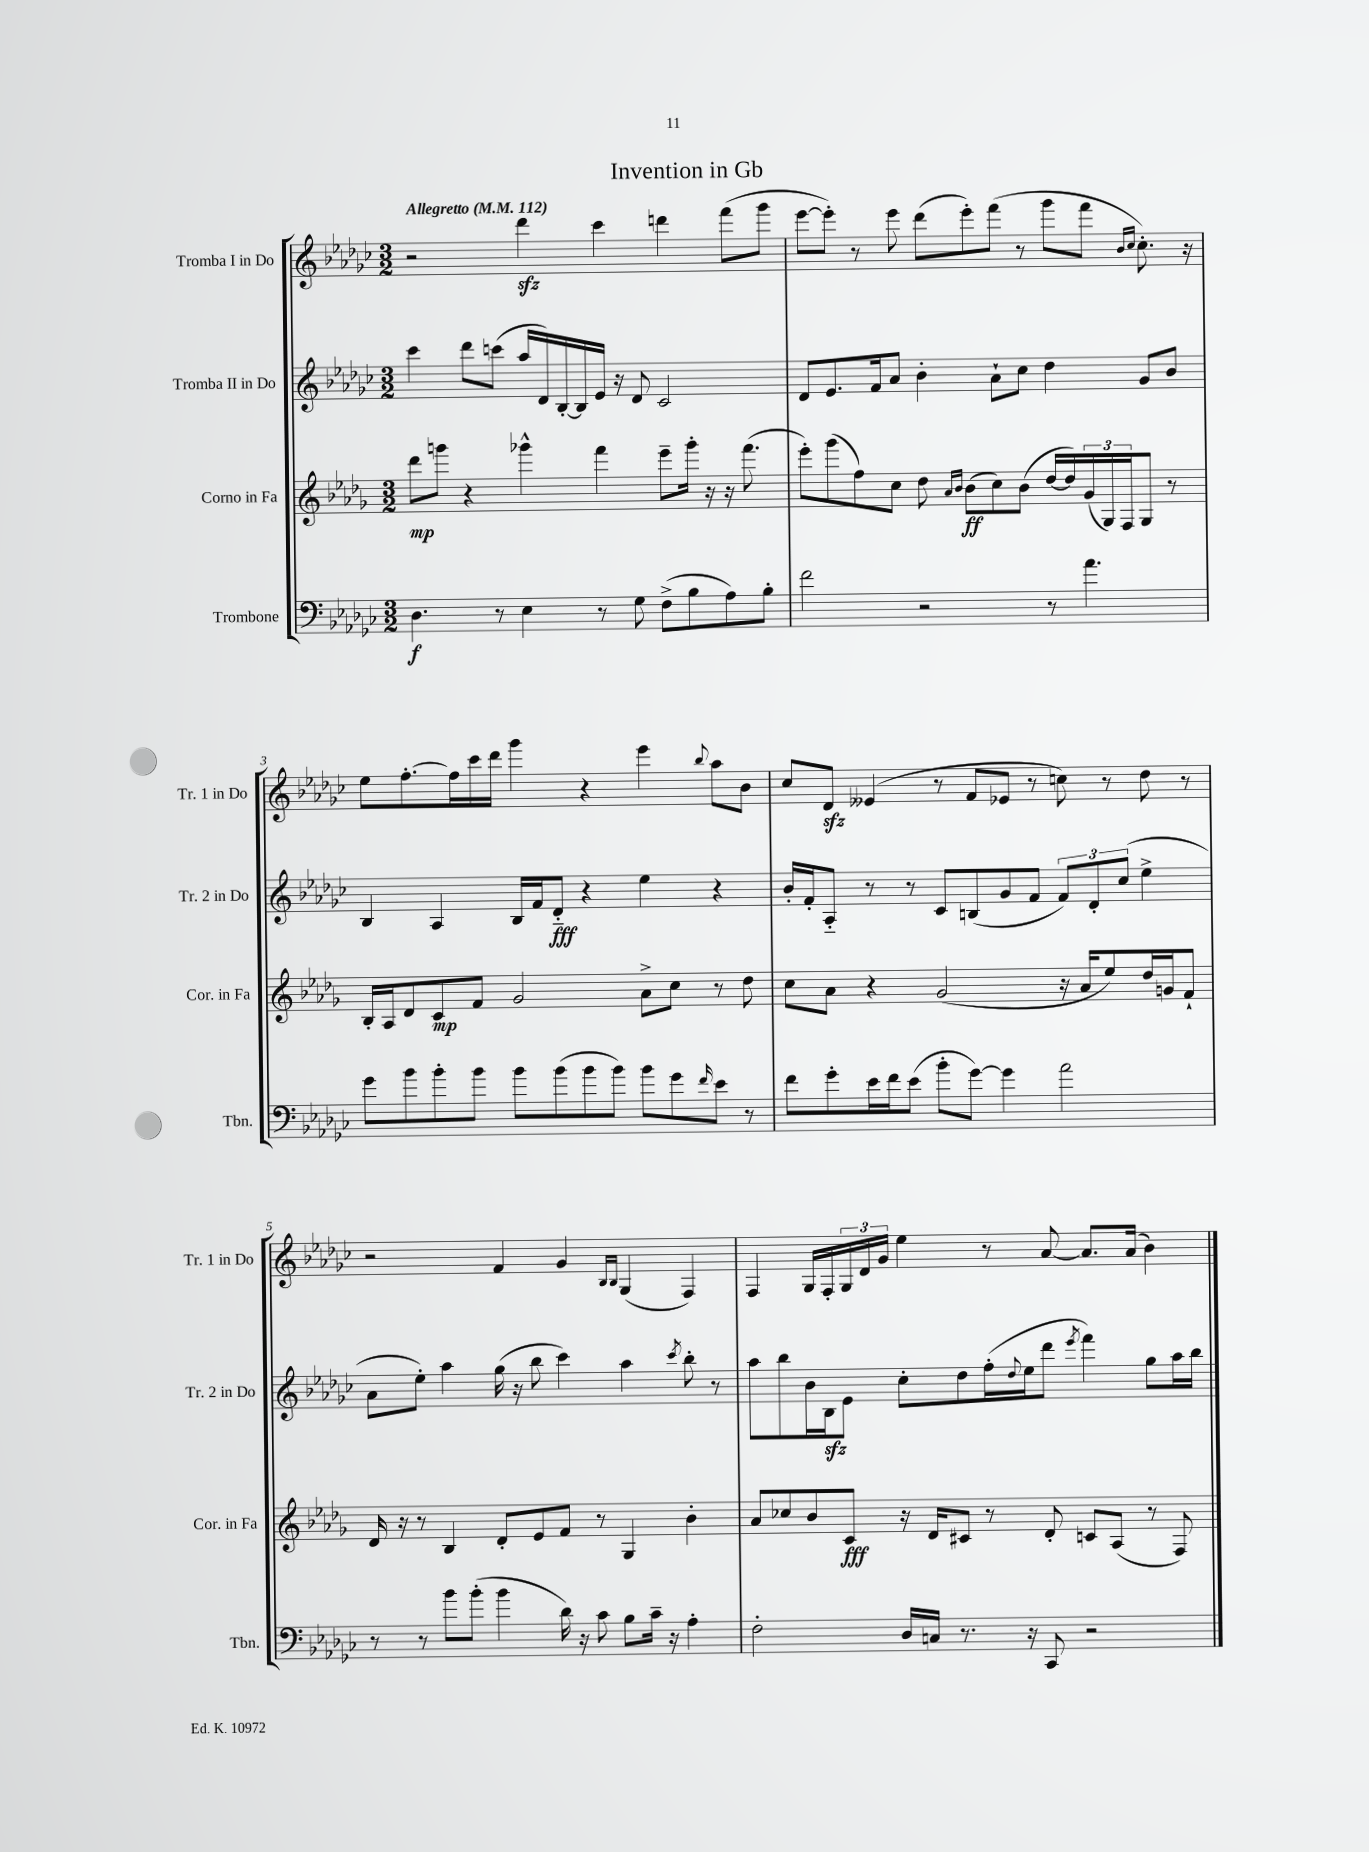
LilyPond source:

\header { title = "Invention in Gb" }
<<
\new StaffGroup <<
\new Staff = "s0" \with { instrumentName = "Tromba I in Do" shortInstrumentName = "Tr. 1 in Do" } {
    \clef treble \key ges \major \numericTimeSignature \time 3/2 \tempo "Allegretto" 4 = 112
    r2 des'''4\sfz ces'''4 d'''4 f'''8( ges'''8 |
    ees'''8~ ees'''8-.) r8 ees'''8 des'''8( ees'''8-.) f'''8( r8 ges'''8 f'''8 \grace { bes'16 ces''16 } ces''8.-.) r16 |
    ees''8 f''8.~-. f''16 ces'''16 des'''16 ges'''4 r4 ees'''4 \appoggiatura { bes''8 } aes''8 bes'8 |
    ces''8 des'8\sfz eeses'4( r8 f'8 ees'8 r8 c''8) r8 des''8 r8 |
    r2 f'4 ges'4 \grace { bes16 bes16 } ges4( f4) |
    f4 ges16 f16-. \tuplet 3/2 { ges16 des'16 ges'16 } ees''4 r8 aes'8~ aes'8. aes'16( bes'4) \bar "|." |
}
\new Staff = "s1" \with { instrumentName = "Tromba II in Do" shortInstrumentName = "Tr. 2 in Do" } {
    \clef treble \key ges \major \numericTimeSignature \time 3/2
    ces'''4 des'''8 c'''8( aes''16 des'16) bes16~-. bes16 ees'16 r16 des'8 ces'2 |
    des'8 ees'8. f'16 aes'8 bes'4-. aes'8-! ces''8 des''4 ges'8 bes'8 |
    bes4 aes4 bes16 f'16 des'8-_\fff r4 ees''4 r4 |
    bes'16-. f'16-. aes8-_ r8 r8 ces'8 b8( ges'8 f'8 \tuplet 3/2 { f'8) des'8-. ces''8( } ees''4-> |
    aes'8 ees''8-.) aes''4 ges''16( r16 bes''8 ces'''4) aes''4 \acciaccatura { ces'''8 } bes''8-. r8 |
    aes''8 bes''8 bes'16 bes16\sfz ees'8 ces''8-. des''8 f''16-.( \appoggiatura { des''8 } ees''16 des'''8 \acciaccatura { ees'''8 } f'''4) ges''8 aes''16 bes''16 \bar "|." |
}
\new Staff = "s2" \with { instrumentName = "Corno in Fa" shortInstrumentName = "Cor. in Fa" } {
    \clef treble \key des \major \numericTimeSignature \time 3/2
    des'''8\mp g'''8 r4 ges'''4-^ f'''4 ees'''8-- ges'''16-. r16 r16 f'''8.( |
    ees'''8-.) ges'''8( f''8) c''8 des''8 \grace { aes'16 bes'16 } bes'8\ff( c''8) bes'8( des''16~ des''16) \tuplet 3/2 { ges'16( ges16) f16 } ges8 r8 |
    bes16-. aes16 des'8 c'8\mp f'8 ges'2 aes'8-> c''8 r8 des''8 |
    c''8 aes'8 r4 ges'2( r16 aes'16 ees''8) des''16 g'16 f'8-! |
    des'16 r16 r8 bes4 des'8-. ees'8 f'8 r8 ges4 bes'4-. |
    aes'8 ces''8 bes'8 c'8\fff r16 des'16 cis'8 r8 des'8-. c'8 aes8( r8 f8) \bar "|." |
}
\new Staff = "s3" \with { instrumentName = "Trombone" shortInstrumentName = "Tbn." } {
    \clef bass \key ges \major \numericTimeSignature \time 3/2
    des4.\f r8 ees4 r8 ges8 f8->( bes8 aes8) bes8-. |
    f'2 r2 r8 aes'4. |
    ges'8 bes'8 bes'8-. bes'8 bes'8 bes'8( bes'8 bes'8) bes'8 ges'8 \grace { f'16 } ees'8 r8 |
    f'8 ges'8-. ees'16 f'16 ees'8( bes'8-. ges'8~) ges'4 aes'2 |
    r8 r8 bes'8 bes'8-.( bes'4 des'16) r16 ces'8 bes8 ces'16-- r16 aes4-. |
    f2-. des16 c16 r8. r16 ces,8 r2 \bar "|." |
}
>>
>>
